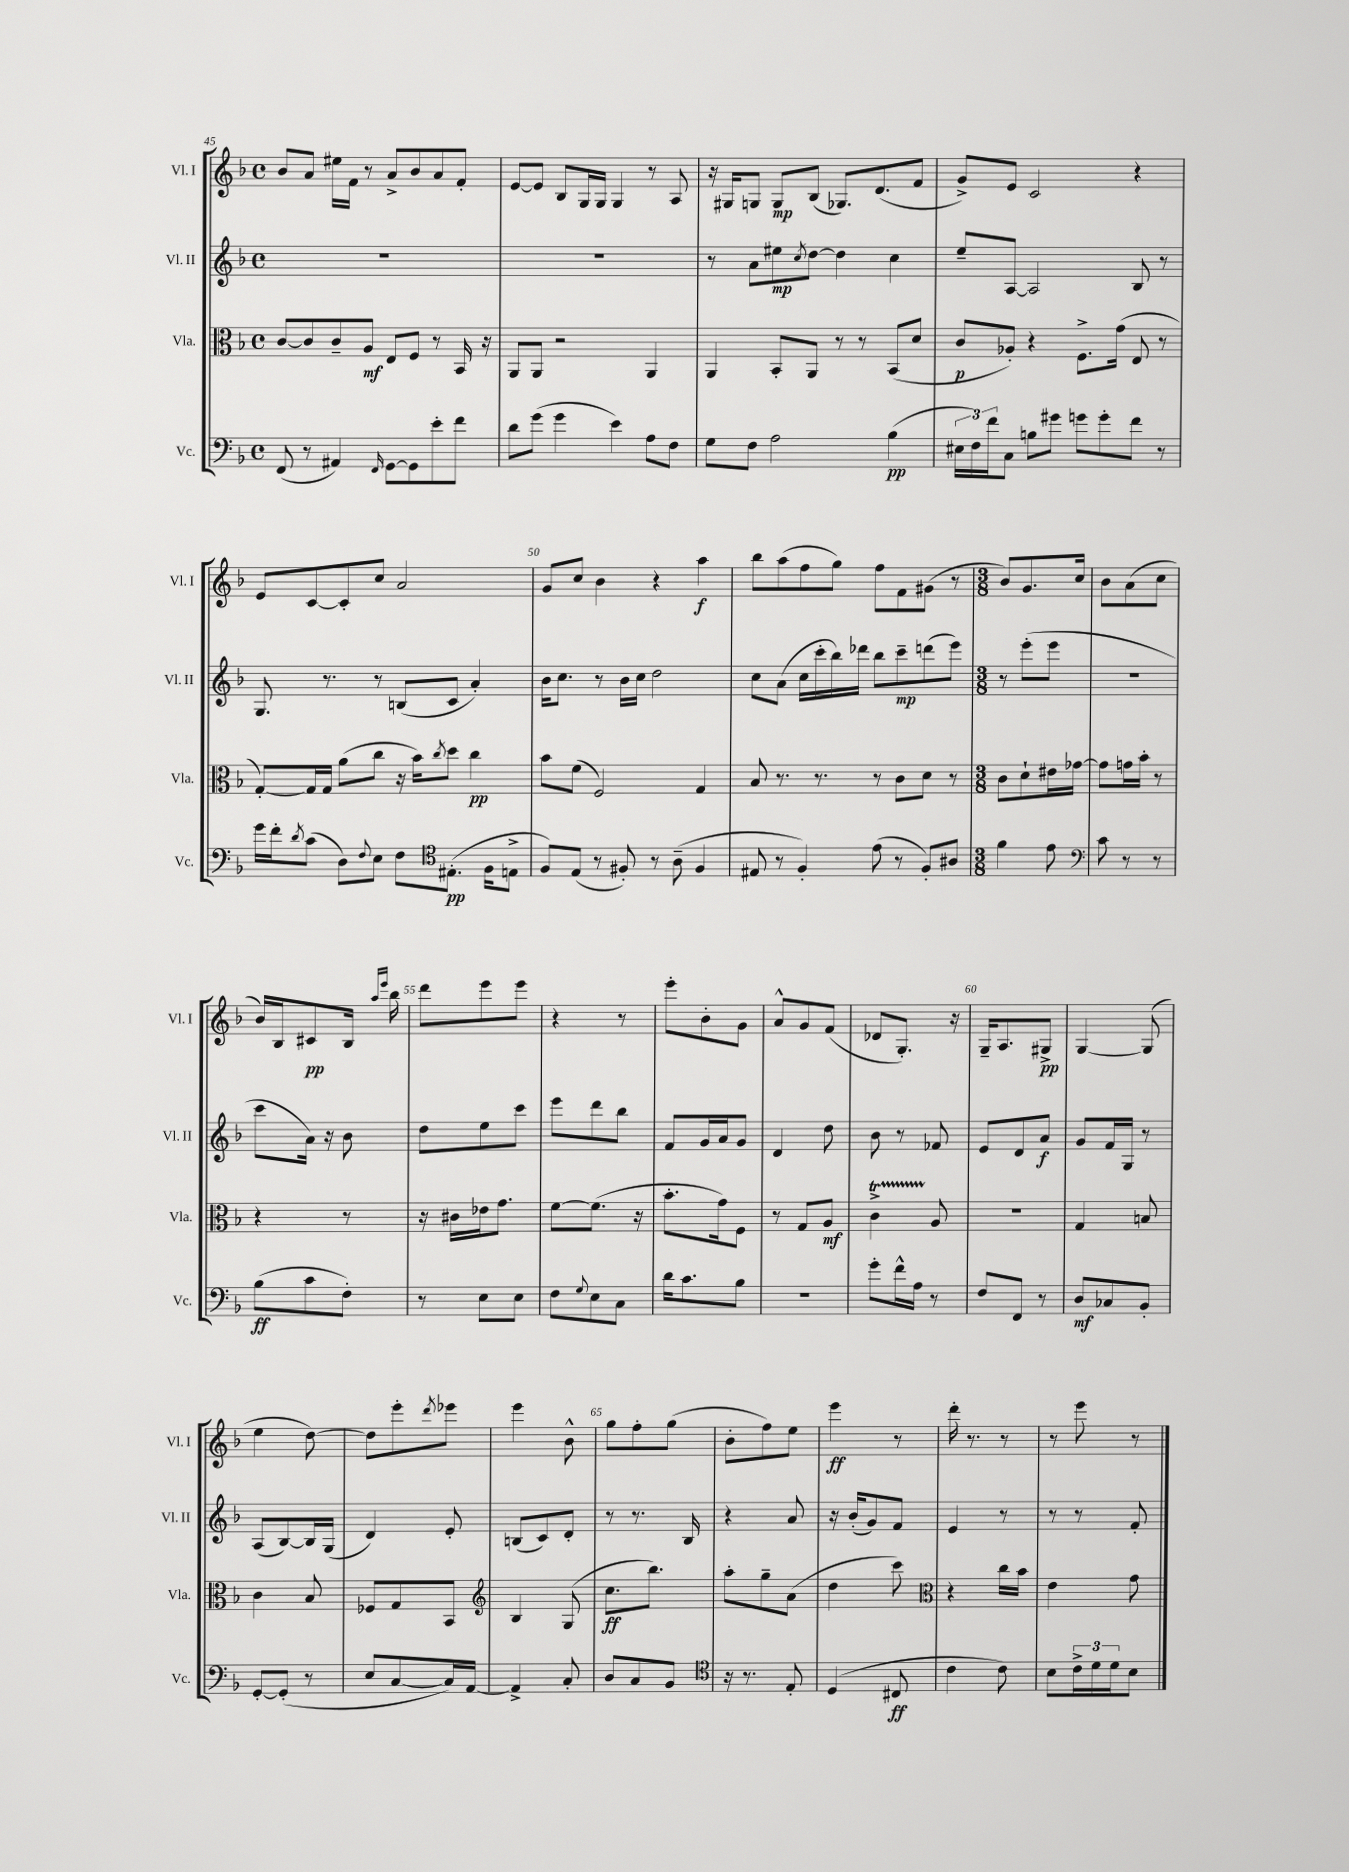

**kern	**dynam	**kern	**dynam	**kern	**dynam	**kern	**dynam
*part4	*part4	*part3	*part3	*part2	*part2	*part1	*part1
*staff4	*staff4	*staff3	*staff3	*staff2	*staff2	*staff1	*staff1
*I"Vc.	*	*I"Vla.	*	*I"Vl. II	*	*I"Vl. I	*
*I'Vc.	*	*I'Vla.	*	*I'Vl. II	*	*I'Vl. I	*
*clefF4	*	*clefC3	*	*clefG2	*	*clefG2	*
*k[b-]	*	*k[b-]	*	*k[b-]	*	*k[b-]	*
*M4/4	*	*M4/4	*	*M4/4	*	*M4/4	*
*met(c)	*	*met(c)	*	*met(c)	*	*met(c)	*
=45	=45	=45	=45	=45	=45	=45	=45
(8FF/	.	[8c/L	.	1r	.	8b-/L	.
8r	.	8c/]	.	.	.	8a/J	.
4AA#X/)	.	8c~/	.	.	.	16ee#X\LL	.
.	.	.	.	.	.	16f\JJ	.
.	.	8A/J	mf	.	.	8r	.
16qqFF/	.	.	.	.	.	.	.
[8GG\L	.	8E/L	.	.	.	8a^/L	.
8GG\]	.	8F/J	.	.	.	8b-/	.
8e'\	.	8r	.	.	.	8a/	.
8f\J	.	16BB-/	.	.	.	8f'/J	.
.	.	16r	.	.	.	.	.
=46	=46	=46	=46	=46	=46	=46	=46
8d\L	.	8AA/L	.	1r	.	[8e/L	.
(8g\J	.	8AA/J	.	.	.	8e/J]	.
4g\	.	2r	.	.	.	8B-/L	.
.	.	.	.	.	.	16G/L	.
.	.	.	.	.	.	16G/JJ	.
4e\)	.	.	.	.	.	4G/	.
8A\L	.	4AA/	.	.	.	8r	.
8F\J	.	.	.	.	.	8A/	.
=47	=47	=47	=47	=47	=47	=47	=47
8G\L	.	4AA/	.	8r	.	16r	.
.	.	.	.	.	.	16G#X/KL	.
8F\J	.	.	.	8a\L	.	8Gn/J	.
2A\	.	8BB-'/L	.	8ee#X\	mp	8G/L	mp
.	.	.	.	8qcc/	.	.	.
.	.	8AA/J	.	[8dd\J	.	(8B-/J	.
.	.	8r	.	4dd\]	.	8.G-X/L)	.
.	.	8r	.	.	.	.	.
.	.	.	.	.	.	(8.d/	.
(4B-\	pp	(8BB-/L	.	4cc\	.	.	.
.	.	8d/J	.	.	.	8f/J	.
=48	=48	=48	=48	=48	=48	=48	=48
24E#X\LL	.	8c/L	p	8ee~/L	.	8g^/L)	.
24F\)	.	.	.	.	.	.	.
24f\J	.	.	.	.	.	.	.
8C\J	.	8A-X'/J)	.	[8A/J	.	8e/J	.
8Bn\L	.	4r	.	2A/]	.	2c/	.
8g#X\J	.	.	.	.	.	.	.
8gn\L	.	8.F^\L	.	.	.	.	.
8g'\	.	.	.	.	.	.	.
.	.	(16g\Jk	.	.	.	.	.
8f\J	.	8E/	.	8B-/	.	4r	.
8r	.	8r	.	8r	.	.	.
!!LO:LB:g=z
=49	=49	=49	=49	=49	=49	=49	=49
16g\LL	.	[8G'/L)	.	8.G/	.	8e/L	.
16f'\J	.	.	.	.	.	.	.
8qd/	.	.	.	.	.	.	.
(8c\J	.	16G/L]	.	.	.	[8c/	.
.	.	16G/JJ	.	8.r	.	.	.
8D\L)	.	(8a\L	.	.	.	8c'/]	.
8qqF/	.	.	.	.	.	.	.
8E\J	.	8cc\J	.	8r	.	8cc/J	.
8F\L	.	16r	.	(8Bn/L	.	2a/	.
.	.	16b-\KL)	.	.	.	.	.
.	.	8qcc/	.	.	.	.	.
(8.E#X'\J	pp	8dd\J	.	8c/J	.	.	.
.	.	4cc\	pp	4a'/)	.	.	.
16F\KL	.	.	.	.	.	.	.
8En^\J	.	.	.	.	.	.	.
=50	=50	=50	=50	=50	=50	=50	=50
*clefC4	*	*	*	*	*	*	*
8F/L)	.	8b-\L	.	16b-\KL	.	8g/L	.
.	.	.	.	8.cc\J	.	.	.
(8E/J	.	(8f\J	.	.	.	8cc/J	.
8r	.	2F/)	.	8r	.	4b-\	.
8F#X'/)	.	.	.	16b-\LL	.	.	.
.	.	.	.	16cc\JJ	.	.	.
8r	.	.	.	2dd\	.	4r	.
(8A~\	.	.	.	.	.	.	.
4F#/	.	4G/	.	.	.	4aa\	f
=51	=51	=51	=51	=51	=51	=51	=51
8E#X/	.	8B-/	.	8cc\L	.	8bb-\L	.
8r	.	8.r	.	(8a\J	.	(8aa\	.
4F'/)	.	.	.	16cc\LL	.	8ff\	.
.	.	8.r	.	16ccc'\	.	.	.
.	.	.	.	16bb-\)	.	8gg\J)	.
.	.	.	.	16ddd-X\JJ	.	.	.
(8e\	.	8r	.	8bb-\L	.	8ff\L	.
8r	.	8c\L	.	8ccc~\	mp	8f\	.
8F'/L)	.	8d\J	.	(8dddn\	.	(8g#X\J	.
8A#X/J	.	8r	.	8eee\J)	.	8r	.
=52	=52	=52	=52	=52	=52	=52	=52
*M3/8	*	*M3/8	*	*M3/8	*	*M3/8	*
4f\	.	8c\L	.	8r	.	8b-/L)	.
.	.	8d`\	.	(8eee'\L	.	8.g/	.
8e\	.	16e#X\L	.	8eee\J	.	.	.
.	.	[16g-X\JJ	.	.	.	16cc/Jk	.
=53	=53	=53	=53	=53	=53	=53	=53
*clefF4	*	*	*	*	*	*	*
8c\	.	8g-\L]	.	4.r	.	8b-\L	.
8r	.	16gn\L	.	.	.	(8a\	.
.	.	16b-'\JJ	.	.	.	.	.
8r	.	8r	.	.	.	8cc\J	.
!!LO:LB:g=z
=54	=54	=54	=54	=54	=54	=54	=54
(8B-\L	ff	4r	.	8ccc\L	.	16b-/LL)	.
.	.	.	.	.	.	16B-/J	.
8c\	.	.	.	16a\Jk)	.	8c#X/	pp
.	.	.	.	16r	.	.	.
8F'\J)	.	8r	.	8b-\	.	16B-/Jk	.
.	.	.	.	.	.	16qqaa/LL	.
.	.	.	.	.	.	16qqeee/JJ	.
.	.	.	.	.	.	16bb-\	.
=55	=55	=55	=55	=55	=55	=55	=55
8r	.	16r	.	8dd\L	.	8ddd\L	.
.	.	16c#X\LL	.	.	.	.	.
8E\L	.	16e-X\J	.	8ee\	.	8eee\	.
.	.	8.g\J	.	.	.	.	.
8E\J	.	.	.	8ccc\J	.	8eee\J	.
=56	=56	=56	=56	=56	=56	=56	=56
8F\L	.	[8f\L	.	8eee\L	.	4r	.
8qqG/	.	.	.	.	.	.	.
8E\	.	(8.f\J]	.	8ddd\	.	.	.
8C\J	.	.	.	8bb-\J	.	8r	.
.	.	16r	.	.	.	.	.
=57	=57	=57	=57	=57	=57	=57	=57
16d\KL	.	8.b-'\L	.	8f/L	.	8eee'\L	.
8.c\	.	.	.	.	.	.	.
.	.	.	.	16g/L	.	8b-'\	.
.	.	16g\k)	.	16a/J	.	.	.
8B-\J	.	8F\J	.	8g/J	.	8g\J	.
=58	=58	=58	=58	=58	=58	=58	=58
4.r	.	8r	.	4d/	.	8a^^/L	.
.	.	8G/L	.	.	.	8g/	.
.	.	8A/J	mf	8dd\	.	(8f/J	.
=59	=59	=59	=59	=59	=59	=59	=59
8g'\L	.	4cT^\	.	8b-\	.	8d-X/L	.
16f^^\L	.	.	.	8r	.	8.G'/J)	.
16A\JJ	.	.	.	.	.	.	.
8r	.	8A/	.	8f-X/	.	.	.
.	.	.	.	.	.	16r	.
=60	=60	=60	=60	=60	=60	=60	=60
8F/L	.	4.r	.	8e/L	.	16G~/KL	.
.	.	.	.	.	.	8.A/	.
8FF/J	.	.	.	8d/	.	.	.
8r	.	.	.	8a/J	f	8G#X^/J	pp
=61	=61	=61	=61	=61	=61	=61	=61
8D/L	mf	4G/	.	8g/L	.	[4G/	.
8C-X/	.	.	.	16f/L	.	.	.
.	.	.	.	16G/JJ	.	.	.
8BB-'/J	.	8Bn/	.	8r	.	(8G/]	.
!!LO:LB:g=z
=62	=62	=62	=62	=62	=62	=62	=62
[8GG'/L	.	4c\	.	(8A/L	.	4ee\	.
(8GG'/J]	.	.	.	[8B-/)	.	.	.
8r	.	8B-/	.	16B-/L]	.	[8dd\)	.
.	.	.	.	(16G/JJ	.	.	.
=63	=63	=63	=63	=63	=63	=63	=63
8E/L	.	8F-X/L	.	4d/)	.	8dd\L]	.
[8C/	.	8G/	.	.	.	8eee'\	.
.	.	.	.	.	.	8qddd/	.
16C/L])	.	8BB-/J	.	8e'/	.	8eee-X\J	.
[16AA/JJ	.	.	.	.	.	.	.
=64	=64	=64	=64	=64	=64	=64	=64
*	*	*clefG2	*	*	*	*	*
4AA^/]	.	4B-/	.	(8Bn/L	.	4eee\	.
.	.	.	.	8c/)	.	.	.
8C'/	.	(8G/	.	8d'/J	.	8b-^^\	.
=65	=65	=65	=65	=65	=65	=65	=65
8D/L	.	8.cc\L	ff	8r	.	8gg\L	.
8C/	.	.	.	8.r	.	8ff'\	.
.	.	8.bb-\J)	.	.	.	.	.
8BB-/J	.	.	.	.	.	(8gg\J	.
.	.	.	.	16B-/	.	.	.
=66	=66	=66	=66	=66	=66	=66	=66
*clefC4	*	*	*	*	*	*	*
16r	.	8aa'\L	.	4r	.	8b-'\L	.
8.r	.	.	.	.	.	.	.
.	.	8gg~\	.	.	.	8ff\)	.
8E'/	.	(8a\J	.	8a/	.	8ee\J	.
=67	=67	=67	=67	=67	=67	=67	=67
(4D/	.	4dd\	.	16r	.	4eee\	ff
.	.	.	.	(16b-'/KL	.	.	.
.	.	.	.	8g/)	.	.	.
8C#X/	ff	8ccc\)	.	8f/J	.	8r	.
=68	=68	=68	=68	=68	=68	=68	=68
*	*	*clefC3	*	*	*	*	*
4c\	.	4r	.	4e/	.	16ddd'\	.
.	.	.	.	.	.	8.r	.
8c\)	.	16cc\LL	.	8r	.	8r	.
.	.	16b-\JJ	.	.	.	.	.
=69	=69	=69	=69	=69	=69	=69	=69
8B-\L	.	4e\	.	8r	.	8r	.
24c^\L	.	.	.	8r	.	8eee\	.
24d\	.	.	.	.	.	.	.
24d\J	.	.	.	.	.	.	.
8B-\J	.	8g\	.	8f'/	.	8r	.
==	==	==	==	==	==	==	==
*-	*-	*-	*-	*-	*-	*-	*-
